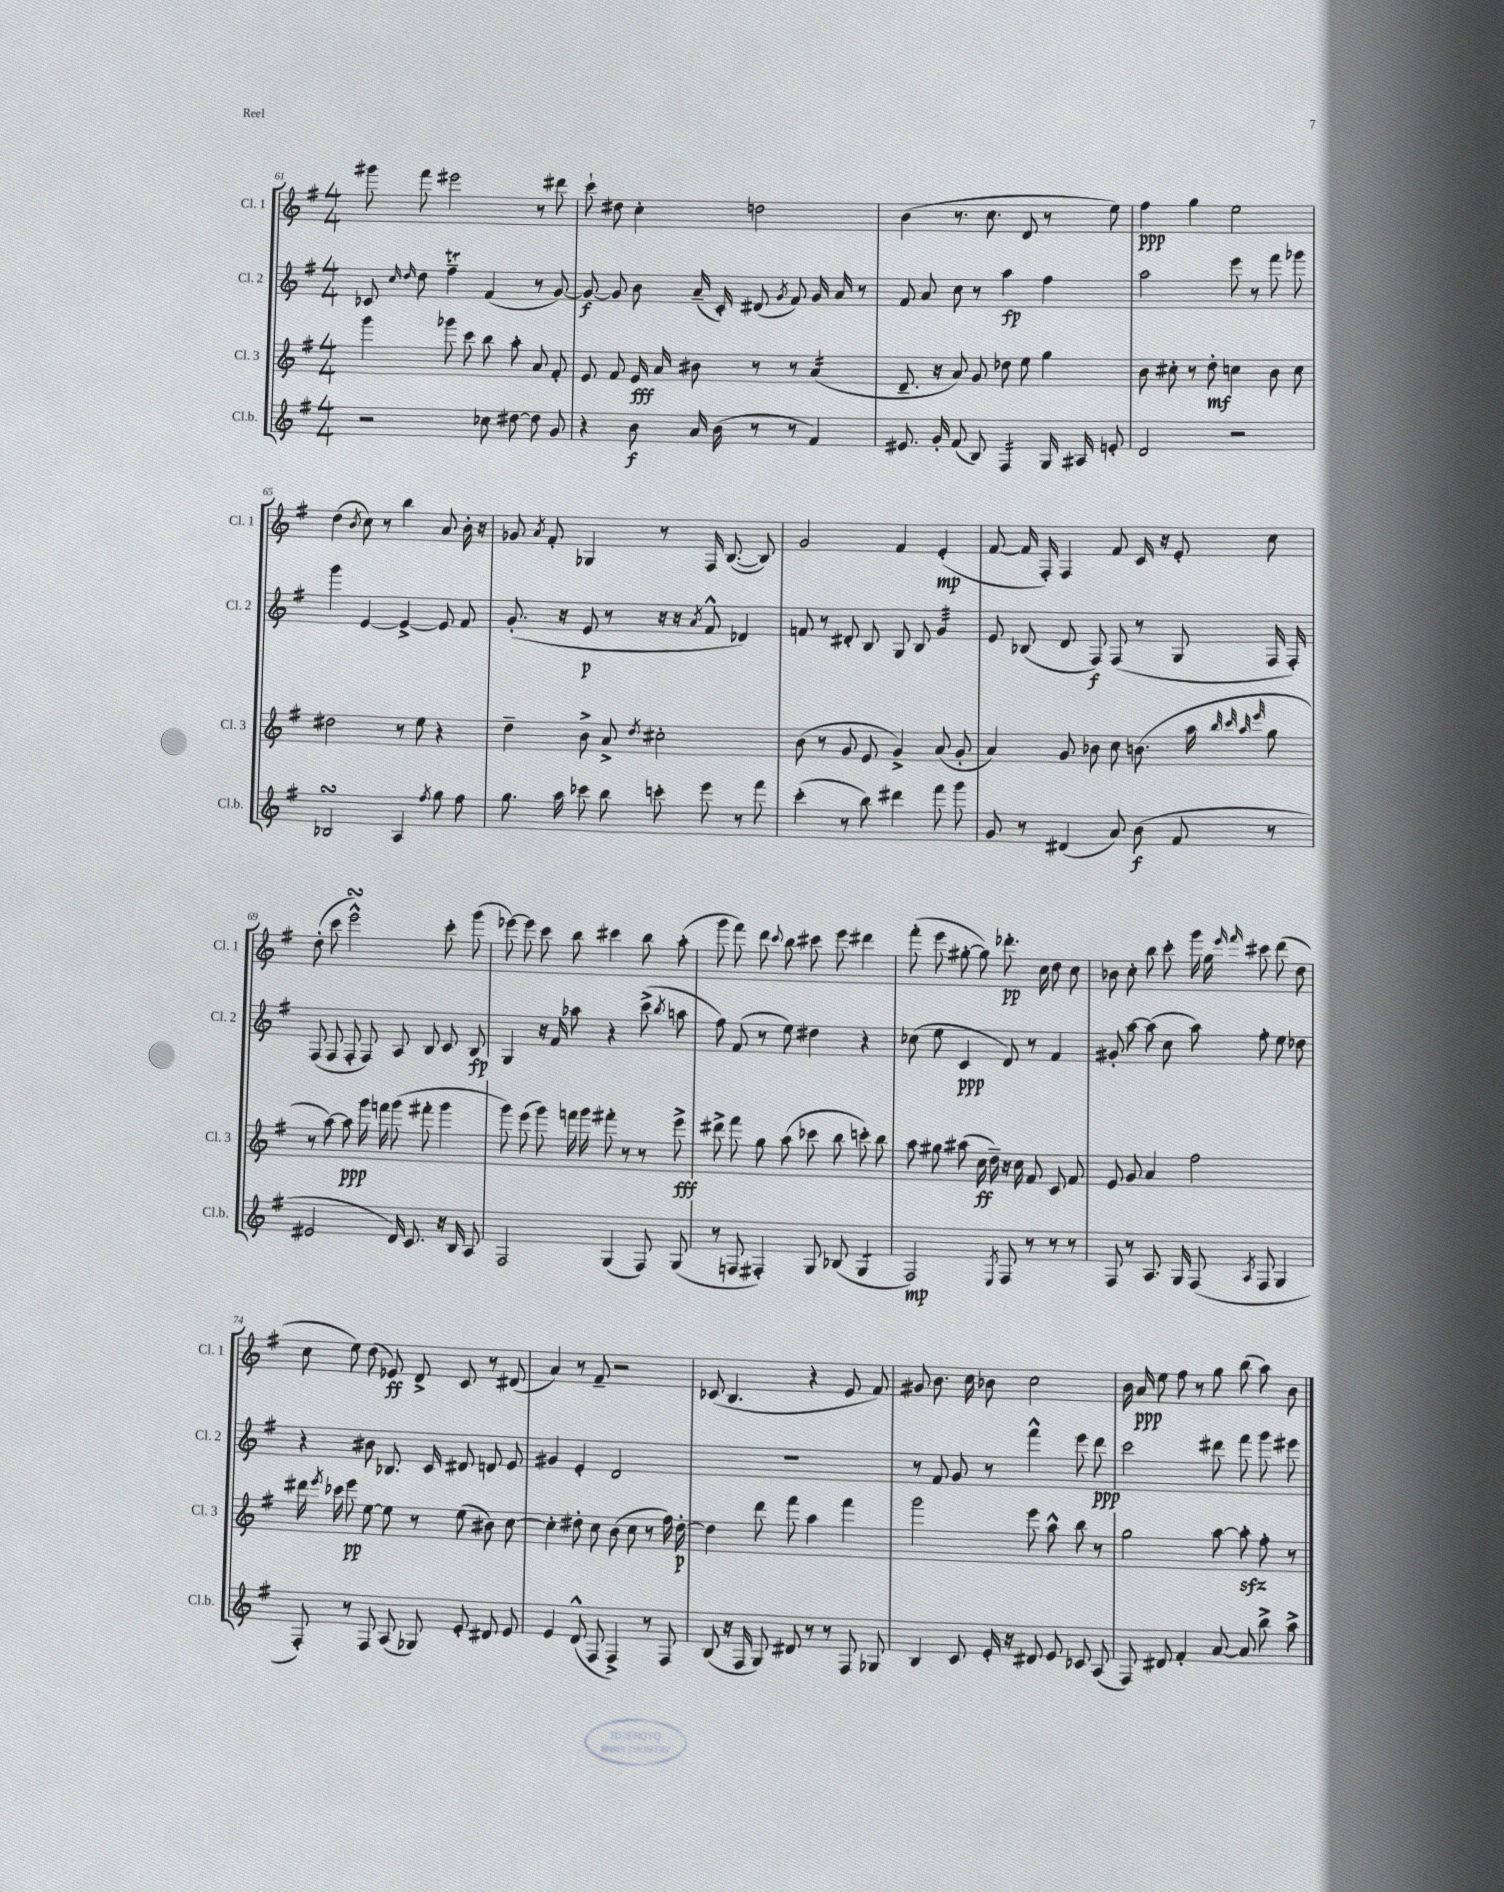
<<
\new StaffGroup <<
\new Staff = "s0" \with { instrumentName = "Cl. 1" shortInstrumentName = "Cl. 1" } {
    \clef treble \key g \major \numericTimeSignature \time 4/4
    \autoBeamOff gis'''8 fis'''8 eis'''2 r8 dis'''8 |
    c'''8-! dis''8 c''4-. d''2 |
    b'4( r8. c''8. d'8 r8 e''8) |
    fis''4\ppp g''4 e''2 |
    d''4( \acciaccatura { b'8 } c''8) r8 b''4 a'8 b'16-. r16 |
    ges'8 \acciaccatura { a'8 } fis'8-. ges4 r8 fis16 b8.~( b8) |
    g'2 fis'4 e'4-.\mp( |
    fis'8~ fis'16 fis16-.) fis4 fis'8 c'16 r16 e'8-. c''8 |
    d''8-.( c'''8 e'''2-^\turn) c'''8-. g'''8( |
    ees'''8~) ees'''8 c'''8 b''8 cis'''4 b''8 a''8-.( |
    g'''8 fis'''8) d'''8 \appoggiatura { c'''8 } b''8 cis'''8 e'''8 dis'''4 |
    fis'''8-.( e'''8 gis''8~-. gis''8) des'''8.-.\pp c''16 d''8 c''8 |
    bes'8 c''8-. b''8 c'''8-. g'''16 g''16 \grace { e'''16 fis'''16 } cis'''8 d'''8( d''8 |
    c''8 e''8) d''8( ees'8\ff) d'8-> c'8 r8 dis'8( |
    a'4) r8 fis'8-- r2 |
    ces'8( b4. r4 e'8 fis'8) |
    gis'8 b'8. c''16 bes'8 c''2 |
    b'16 a'16\ppp e''8 fis''8 r8 g''8 b''8( a''8) b'8 \bar "|." |
}
\new Staff = "s1" \with { instrumentName = "Cl. 2" shortInstrumentName = "Cl. 2" } {
    \clef treble \key g \major \numericTimeSignature \time 4/4
    \autoBeamOff ces'8 \grace { c''16 d''16 } d''8 fis''4--\trill fis'4( r8 g'8~) |
    g'8~\f g'8 b'8 a'16--( c'16-.) dis'8( \acciaccatura { g'8 } fis'8) g'16 a'16 r8 |
    fis'8 a'8 c''8 r8 a''4\fp fis''4 |
    a''2 e'''8 r8 fis'''8 ges'''8 |
    g'''4 e'4~ e'4~-> e'8 fis'8 |
    g'8.-.( r16 e'8\p r8 r16 r16 \acciaccatura { a'8 } fis'8-^ des'4) |
    f'8 r8 dis'8-. b8 g8 b8 g'4:32 |
    e'8 bes8( d'8 fis8\f) fis8( r8 g8 fis16 fis16-.) |
    fis8( fis8 fis8-. fis8) a8 b8 c'8 b8\fp |
    g4 r16 fis'16 aes''8 r4 c'''8->( \acciaccatura { b''8 } a''8 |
    fis''8) fis'8( r8 e''8) dis''4 r4 |
    ces''8( e''8 c'4\ppp d'8) r8 fis'4 |
    gis'8-. a''8~ a''8( c''8 a''8) fis''8-. e''8 des''8 |
    r4 bis'8 bes8. c'16 dis'8 d'8 e'8 |
    gis'4 e'4-. d'2 |
    R1 |
    r8 fis'8 g'8 r8 fis'''4-^ e'''8 d'''8\ppp |
    c'''2 dis'''8 fis'''8 g'''8 eis'''8 \bar "|." |
}
\new Staff = "s2" \with { instrumentName = "Cl. 3" shortInstrumentName = "Cl. 3" } {
    \clef treble \key g \major \numericTimeSignature \time 4/4
    \autoBeamOff g'''4 ges'''8 c'''8 b''8 a''8-. a'8 fis'8-. |
    e'8 fis'8 e'16\fff a'16 bis'8 r8 r8 a'4:16( |
    d'8.-- r16 a'8) g'8 des''8 e''8 g''4 |
    b'8 cis''8-. r8 d''8-.\mf c''4 b'8 c''8 |
    dis''2 r8 e''8 r4 |
    d''4-- b'8-> a'8-> \acciaccatura { d''8 } cis''2-. |
    b'8( r8 g'8 e'8 g'4->) a'8( g'8-. |
    a'4) g'8 bes'8 c''8 b'8.( a''16 \grace { b''32 c'''32 a''32 e'''32 } g''8 |
    r8 a''8~) a''8\ppp g'''16 f'''16 g'''8( fis'''8-. g'''4 |
    g'''8) e'''8( g'''8) f'''16 g'''16 fis'''8-. r8 r8 e'''8->\fff |
    dis'''8-> fis'''8 g''8 a''8( ces'''8 b''8 c'''8-.) b''8 |
    a''8 gis''8 ais''8( c''16\ff d''16--) r16 c''16 fis'8 c'8 fis'8 |
    e'8 g'8 a'4 fis''2 |
    dis'''16 \acciaccatura { e'''8 } ces'''16 e'''8\pp e''8~ e''8 r8 e''8( bis'8) c''8~ |
    c''4-. dis''8-. c''8 b'8( c''8 r8 fis''16) dis''16~-.\p |
    dis''4 d'''8 fis'''8 a''4 fis'''4 |
    g'''2 e'''8 a''8-^ b''8 r8 |
    g''2 a''8~ a''8-.\sfz fis''8-. r8 \bar "|." |
}
\new Staff = "s3" \with { instrumentName = "Cl.b." shortInstrumentName = "Cl.b." } {
    \clef treble \key g \major \numericTimeSignature \time 4/4
    \autoBeamOff r2 ces''8 dis''8~ dis''8 g'8 |
    r4 b'8\f a'16 b'16( r8 r8 fis'4) |
    eis'8. g'16-. fis'8( b8) fis4:16 g16 ais16 e'8-. |
    d'2 r2 |
    bes2\turn a4 \acciaccatura { fis''8 } g''8 fis''8 |
    g''8. a''16 ces'''8 b''8 c'''8-. e'''8 r8 fis'''8 |
    c'''4-.( r8 b''8) dis'''4 fis'''8 g'''8 |
    g'8 r8 dis'4( a'8) b'8\f( fis'8 r8 |
    eis'2 d'16) c'8. r16 b16 a8 |
    fis2 g4( fis8) g8( |
    r8 f8 fis4-.) g8 bes8( g4:8 |
    fis2\mp) \acciaccatura { e8 } fis8 r8 r8 r8 |
    fis8 r8 a8. g16 fis8( \acciaccatura { a8 } fis8 g4 |
    fis8-.) r8 fis8 a8( ges8) e'8-. dis'8 e'8 |
    e'4 d'8-^( fis8 fis4->) r8 fis8 |
    b8( r16 fis16 g8) dis'8 r8 r8 fis8 ges8 |
    b4 c'8 e'16-. r16 dis'8 e'8 ces'8 a8( |
    fis8) dis'8 fis'4-. a'8~ a'8 b''8-> a''8-> \bar "|." |
}
>>
>>
\layout { \context { \Score currentBarNumber = #61 } }
